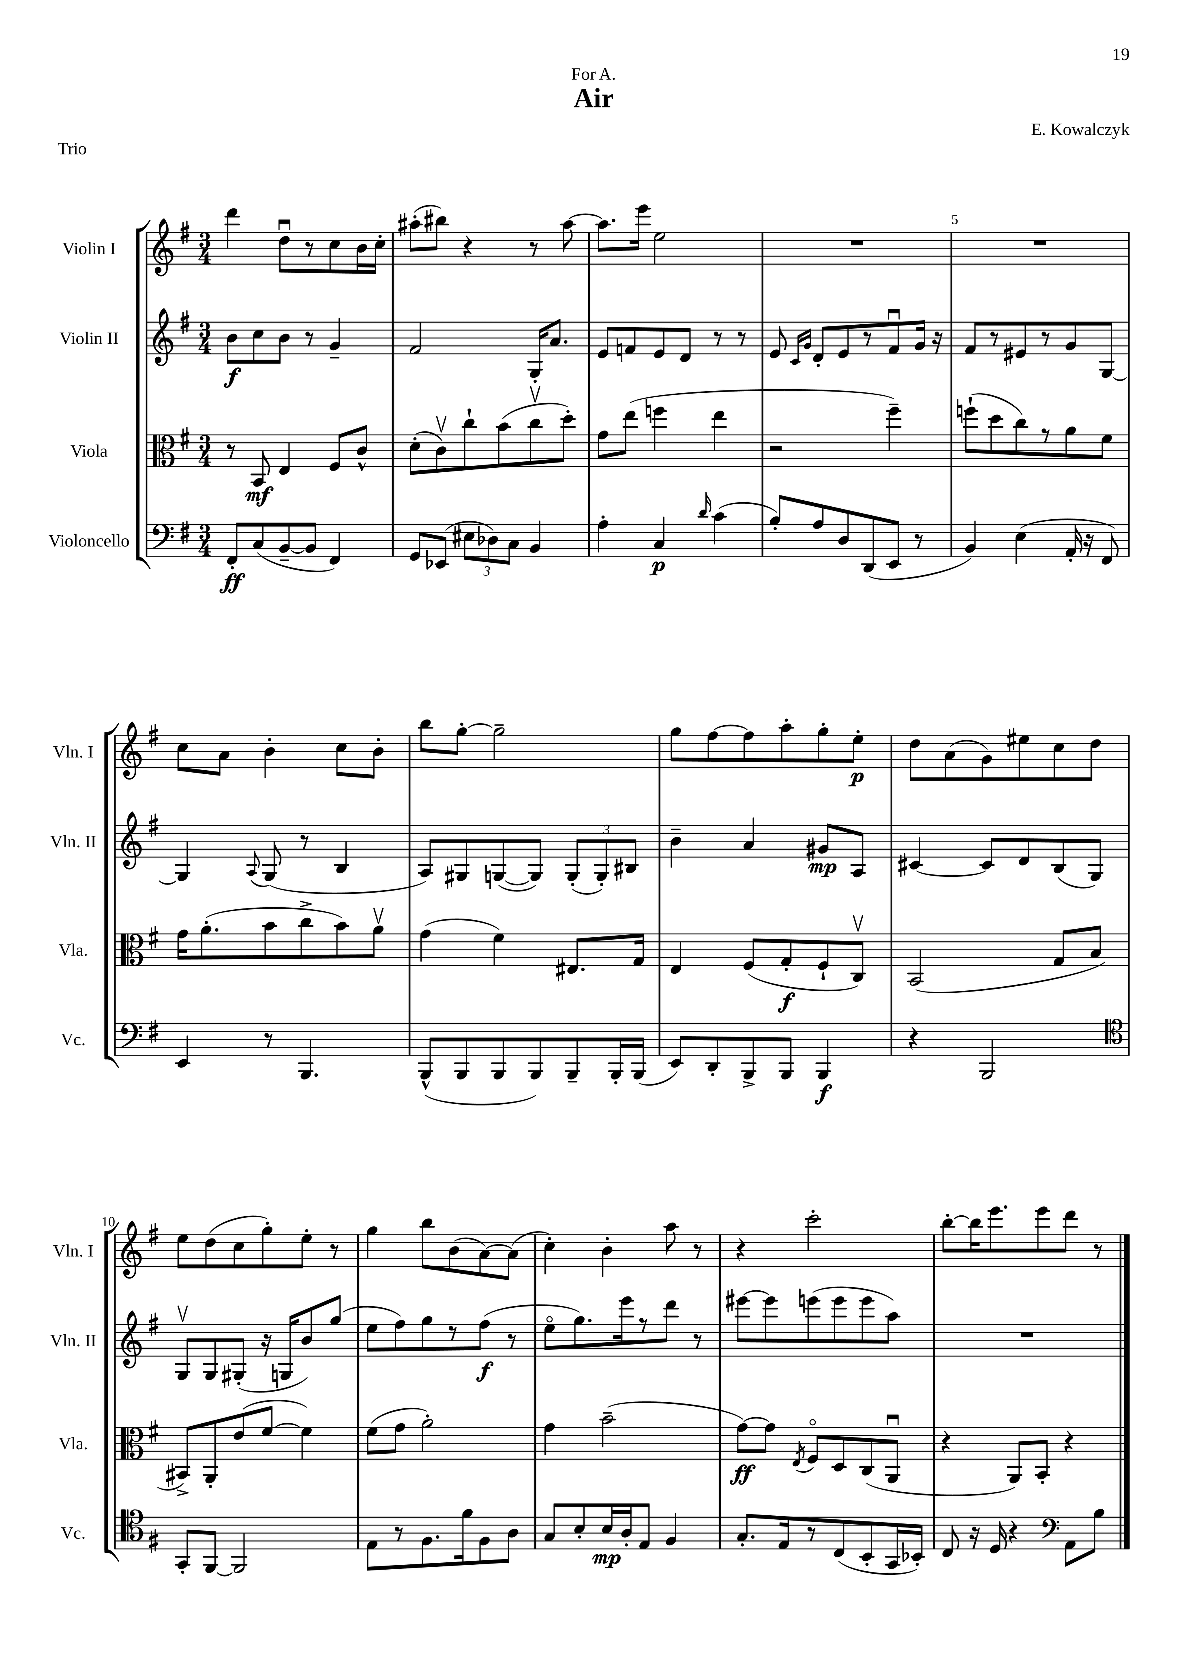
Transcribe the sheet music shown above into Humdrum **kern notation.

**kern	**kern	**kern	**kern
*staff4	*staff3	*staff2	*staff1
*clefF4	*clefC3	*clefG2	*clefG2
*k[f#]	*k[f#]	*k[f#]	*k[f#]
*M3/4	*M3/4	*M3/4	*M3/4
8FF#'	8r	8b	4ddd
(8C	8BB	8cc	.
[8BB~	4E	8b	8ddu
8BB]	.	8r	8r
4FF#)	8F#	4g~	8cc
.	8c^^	.	16b
.	.	.	16cc'
=	=	=	=
8GG	(8d'	2f#	(8aa#'
(8EE-	8cv)	.	8bb#)
12E#	8cc`	.	4r
12D-)	.	.	.
.	(8b	.	.
12C	.	.	.
4BB	8ccv	16G'	8r
.	.	8.a	.
.	8dd')	.	[8aa#
=	=	=	=
4A'	8g	8e	8.aa#]
.	(8ee	8f	.
.	.	.	16eee
4C	4ff	8e	2ee
.	.	8d	.
16qqd	.	.	.
(4c	4ee	8r	.
.	.	8r	.
=	=	=	=
8B')	2r	8e	2.r
.	.	16qqc	.
.	.	16qqg	.
8A	.	8d'	.
8D	.	8e	.
(8DD	.	8r	.
8EE	4ff#~)	8f#u	.
8r	.	16g	.
.	.	16r	.
=	=	=	=
4BB)	(8ff`	8f#	2.r
.	8dd	8r	.
(4E	8cc)	8e#	.
.	8r	8r	.
16AA'	8a	8g	.
16r	.	.	.
8FF#)	8f#	[8G	.
=	=	=	=
4EE	16g	4G]	8cc
.	(8.a'	.	.
.	.	.	8a
.	.	8qqA	.
8r	8b	(8G	4b'
4.BBB	8cc^	8r	.
.	8b)	4B	8cc
.	8av	.	8b'
=	=	=	=
(8BBB^^	(4g	8A)	8bb
8BBB	.	8G#	[8gg'
8BBB	4f#)	([8G	2gg~]
8BBB)	.	8G])	.
8BBB~	8.E#	(12G'	.
.	.	12G')	.
16BBB'	.	.	.
.	.	12B#	.
(16BBB	16G	.	.
=	=	=	=
8EE)	4E	4b~	8gg
8DD'	.	.	[8ff#
8BBB^	(8F#	4a	8ff#]
8BBB	8G'	.	8aa'
4BBB	8F#`	8g#	8gg'
.	8Cv)	8A	8ee'
=	=	=	=
4r	(2BB	[4c#	8dd
.	.	.	(8a
2BBB	.	8c#]	8g)
.	.	8d	8ee#
.	8G	(8B	8cc
.	8B	8G)	8dd
=	=	=	=
*clefC4	*	*	*
8GG'	8BB#^)	8Gv	8ee
[8FF#	8AA'	8G	(8dd
2FF#]	(8e	(8G#'	8cc
.	[8f#	16r	8gg')
.	.	16G	.
.	4f#])	8b)	8ee'
.	.	(8gg	8r
=	=	=	=
8E	(8f#	8ee	4gg
8r	8g	8ff#)	.
8.F#	2a')	8gg	8bb
.	.	8r	(8b
16f#	.	.	.
8F#	.	(8ff#	[8a)
8A	.	8r	(8a]
=	=	=	=
8G	4g	8eeo	4cc')
8B'	.	8.gg)	.
16B	(2b~	.	4b'
16A'	.	16eee	.
8E	.	8r	.
4F#	.	8ddd	8aa
.	.	8r	8r
=	=	=	=
8.G'	[8g)	[8eee#	4r
.	8g]	8eee#]	.
16E	.	.	.
.	8qE	.	.
8r	8F#o	(8eee	2ccc'
(8C	8D	8eee	.
8BB'	(8C	8eee	.
16GG	8AAu	8aa)	.
16BB-')	.	.	.
=	=	=	=
8C	4r	2.r	[8bb'
16r	.	.	16bb]
16D	.	.	8.eee
4r	8AA)	.	.
.	8BB'	.	8eee
*clefF4	*	*	*
8AA	4r	.	8ddd
8B	.	.	8r
==	==	==	==
*-	*-	*-	*-
